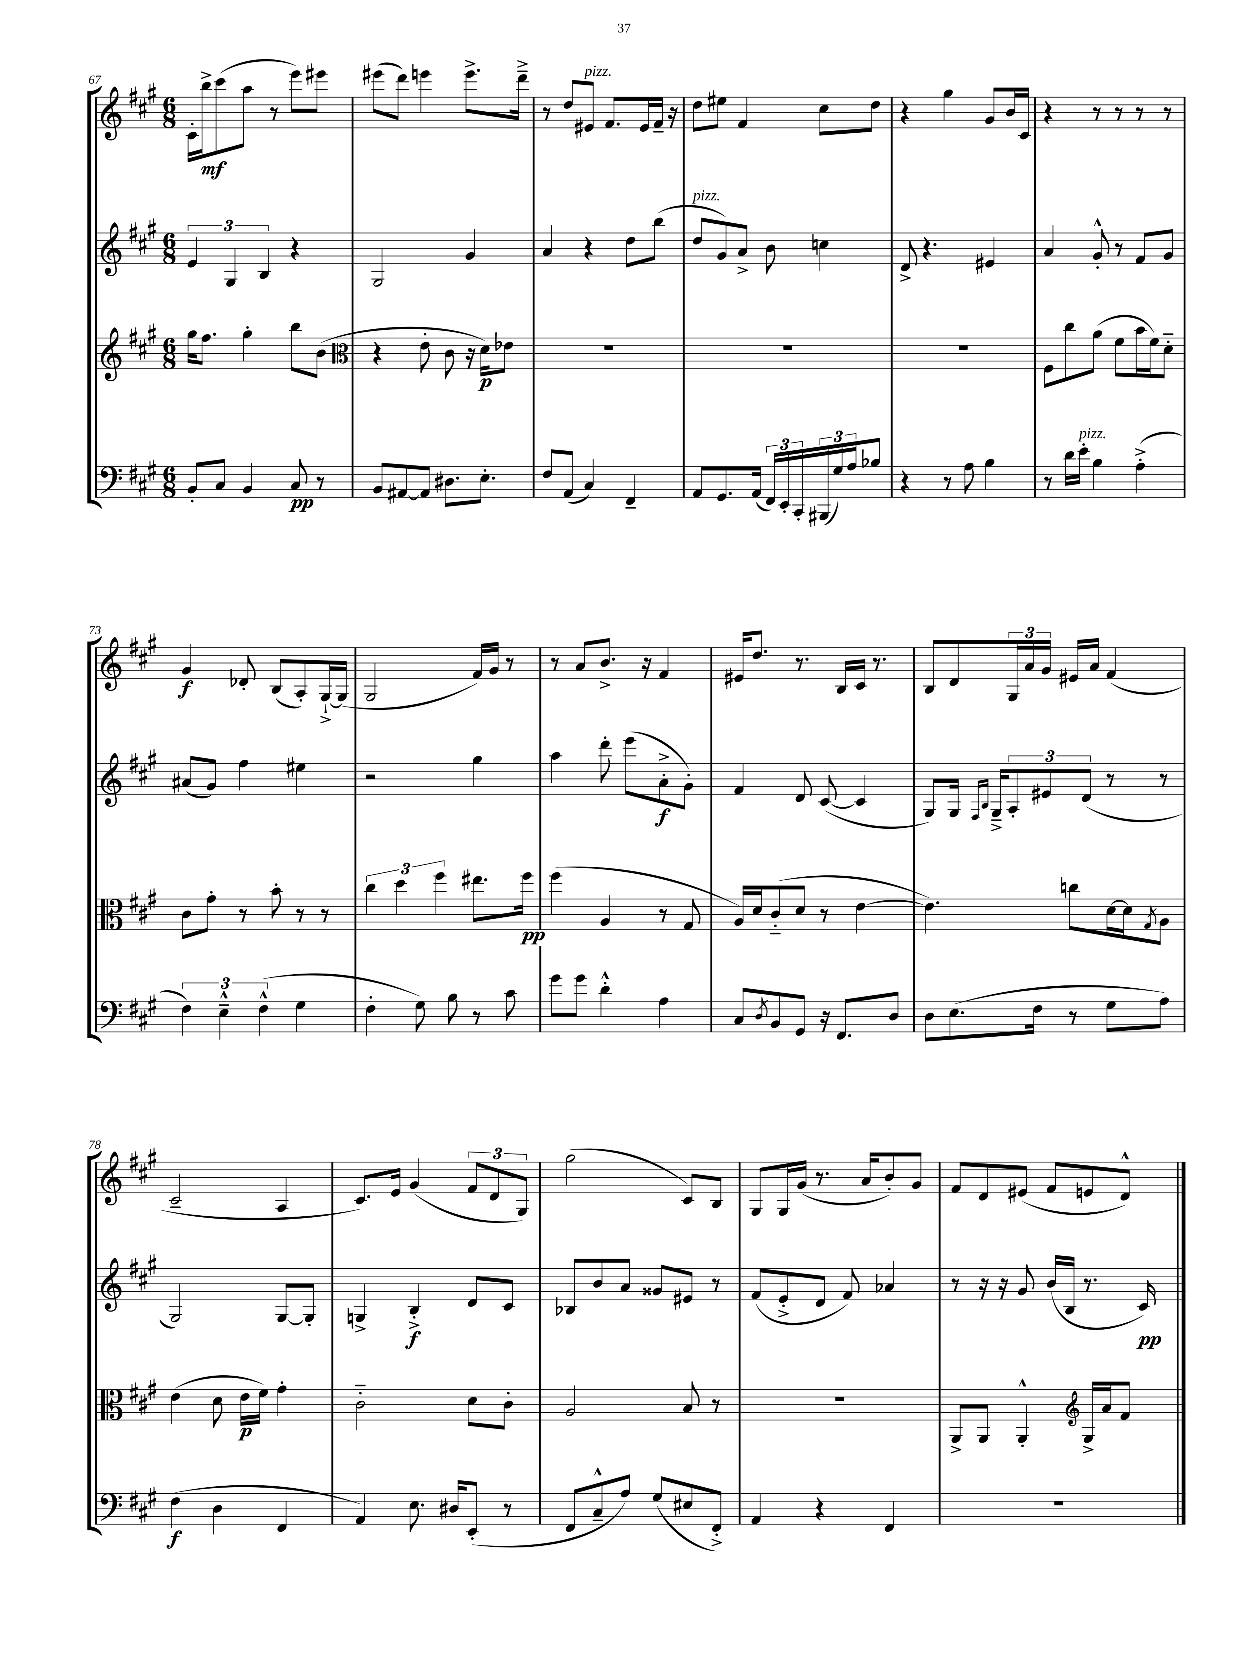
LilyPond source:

<<
\new StaffGroup <<
\new Staff = "s0" {
    \clef treble \key a \major \numericTimeSignature \time 6/8
    cis'16-. b''16->\mf cis'''8( a''8 r8 e'''8) eis'''8 |
    eis'''8( d'''8) e'''4 e'''8.-> d'''16---> |
    r8 d''8 eis'8^\markup { \italic "pizz." } fis'8. eis'16 fis'16-- r16 |
    d''8 eis''8 fis'4 cis''8 d''8 |
    r4 gis''4 gis'8 b'16 cis'16 |
    r4 r8 r8 r8 r8 |
    gis'4\f des'8-. b8( a8-.) gis16~-!-> gis16( |
    gis2 fis'16) gis'16 r8 |
    r8 a'8 b'8.-> r16 fis'4 |
    eis'16 d''8. r8. b16 cis'16 r8. |
    b8 d'8 \tuplet 3/2 { gis16 a'16 gis'16 } eis'16 a'16 fis'4( |
    cis'2-- a4 |
    cis'8.) e'16 gis'4( \tuplet 3/2 { fis'8 d'8 gis8) } |
    gis''2( cis'8) b8 |
    gis8 gis16 gis'16( r8. a'16 b'8-.) gis'8 |
    fis'8 d'8 eis'8( fis'8 e'8 d'8-^) \bar "|." |
}
\new Staff = "s1" {
    \clef treble \key a \major \numericTimeSignature \time 6/8
    \tuplet 3/2 { e'4 gis4 b4 } r4 |
    gis2 gis'4 |
    a'4 r4 d''8 b''8( |
    d''8^\markup { \italic "pizz." } gis'8) a'8-> b'8 c''4 |
    d'8-> r4. eis'4 |
    a'4 gis'8-.-^ r8 fis'8 gis'8 |
    ais'8( gis'8) fis''4 eis''4 |
    r2 gis''4 |
    a''4 d'''8-. e'''8( a'8-.->\f gis'8-.) |
    fis'4 d'8 cis'8~( cis'4 |
    gis8) gis16 \grace { fis16 b16 } gis16---> \tuplet 3/2 { a8-. eis'8 d'8( } r8 r8 |
    gis2) gis8~ gis8-. |
    g4-> b4-.->\f d'8 cis'8 |
    bes8 b'8 a'8 gisis'8 eis'8 r8 |
    fis'8( e'8-.-> d'8 fis'8) aes'4 |
    r8 r16 r16 gis'8 b'16( b16 r8. cis'16\pp) \bar "|." |
}
\new Staff = "s2" {
    \clef treble \key a \major \numericTimeSignature \time 6/8
    gis''16 fis''8. gis''4-. b''8 b'8( |
    \clef alto r4 e'8-. cis'8 r16 d'16\p) ees'8 |
    R2. |
    R2. |
    R2. |
    fis8 cis''8 a'8( fis'8 b'16 fis'16) d'8-_ |
    cis'8 gis'8-. r8 b'8-. r8 r8 |
    \tuplet 3/2 { cis''4 d''4 fis''4 } eis''8. fis''16\pp |
    fis''4( a4 r8 gis8 |
    a16) d'16 cis'8-_( d'8 r8 e'4~ |
    e'4.) c''8 d'16~ d'16 \acciaccatura { gis8 } a8 |
    e'4( d'8 e'16\p fis'16) gis'4-. |
    cis'2-_ d'8 cis'8-. |
    a2 b8 r8 |
    R2. |
    a,8-> a,8 a,4-.-^ \clef treble gis16-> a'16 fis'8 \bar "|." |
}
\new Staff = "s3" {
    \clef bass \key a \major \numericTimeSignature \time 6/8
    b,8-. cis8 b,4 cis8\pp r8 |
    b,8 ais,8~ ais,8 dis8. e8.-. |
    fis8 a,8( cis4) fis,4-- |
    a,8 gis,8. a,16( \tuplet 3/2 { fis,16) e,16-. cis,16-. } \tuplet 3/2 { bis,,16( gis16) a16 } bes8 |
    r4 r8 a8 b4 |
    r8 d'16 e'16-.^\markup { \italic "pizz." } b4 a4-.->( |
    \tuplet 3/2 { fis4) e4---^ fis4-^( } gis4 |
    fis4-. gis8) b8 r8 cis'8 |
    gis'8 gis'8 d'4-.-^ a4 |
    cis8 \acciaccatura { d8 } b,8 gis,8 r16 fis,8. d8 |
    d8 e8.( fis16 r8 gis8 a8) |
    fis4\f( d4 fis,4 |
    a,4) e8. dis16 e,8-.( r8 |
    fis,8 cis8---^ a8) gis8( eis8 fis,8-.->) |
    a,4 r4 fis,4 |
    R2. \bar "|." |
}
>>
>>
\layout { \context { \Score currentBarNumber = #67 } }
